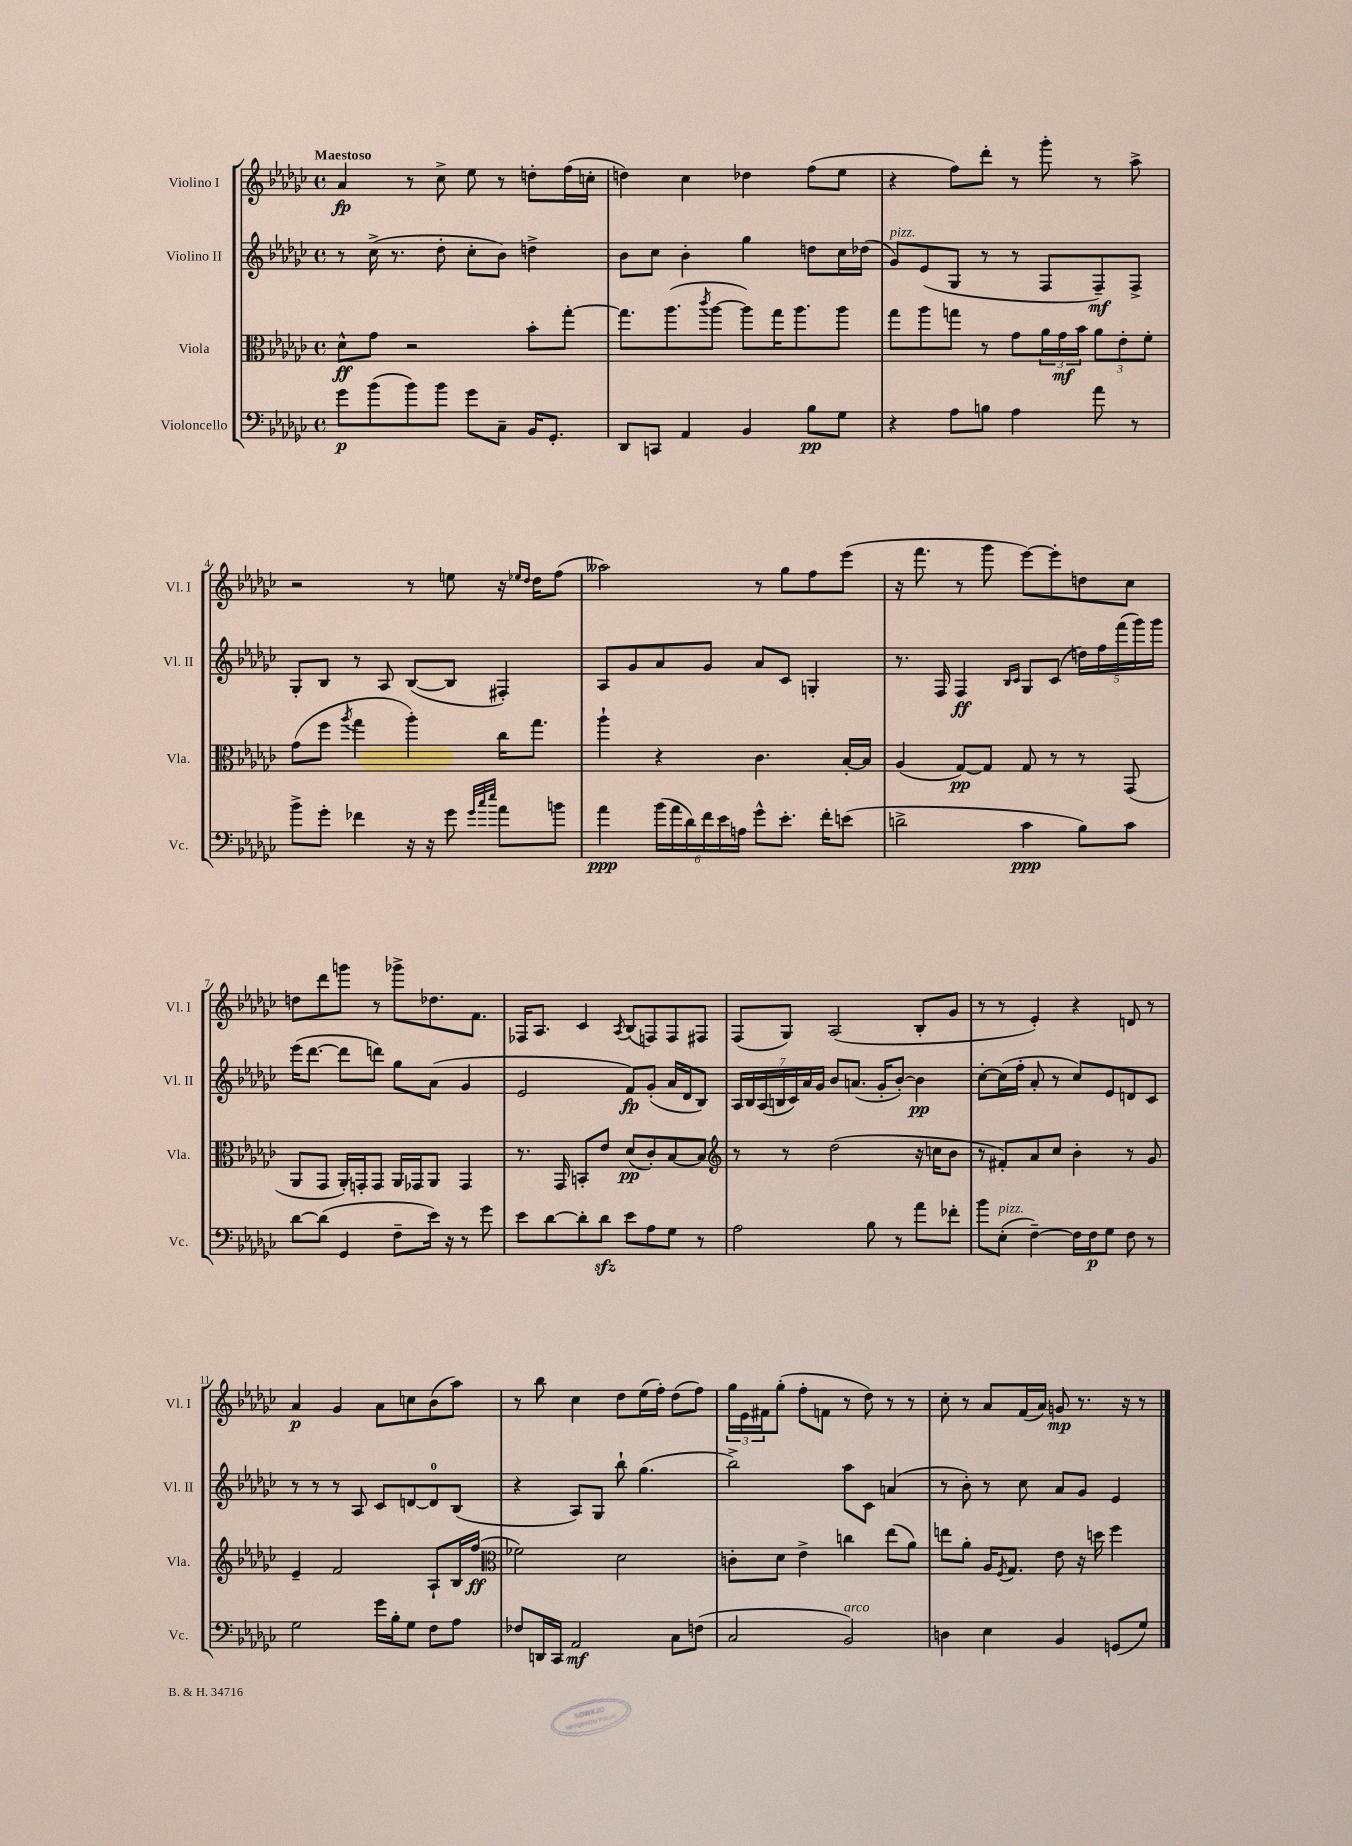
<<
\new StaffGroup <<
\new Staff = "s0" \with { instrumentName = "Violino I" shortInstrumentName = "Vl. I" } {
    \clef treble \key ges \major \defaultTimeSignature \time 4/4 \tempo "Maestoso"
    aes'4\fp r8 ces''8-> ees''8 r8 d''8-. f''16( c''16-. |
    d''4) ces''4 des''4 f''8( ees''8 |
    r4 f''8) des'''8-. r8 ges'''8-. r8 aes''8-> |
    r2 r8 e''8 r16 \grace { ees''16 des''16 } des''16 f''8( |
    aeses''2) r8 ges''8 f''8 ees'''8( |
    r16 f'''8. r8 ges'''8 ees'''8~) ees'''8-. d''8 ces''8 |
    d''8 des'''8 g'''8 r8 ges'''8-> des''8. f'8. |
    fes16 aes8. ces'4 \acciaccatura { aes8 } bes8( f8) f8 fis8 |
    f8( ges8) aes2( bes8-. ges'8 |
    r8 r8 ees'4-.) r4 d'8 r8 |
    aes'4\p ges'4 aes'8 c''8 bes'8( aes''8) |
    r8 bes''8 ces''4 des''8 ees''16( f''16-.) des''8( f''8) |
    \tuplet 3/2 { ges''16 ees'16 fis'16 } ges''8-.( f''8-. f'8 r8 des''8) r8 r8 |
    ces''8-. r8 aes'8 f'16( aes'16) g'8\mp r8. r16 r8 \bar "|." |
}
\new Staff = "s1" \with { instrumentName = "Violino II" shortInstrumentName = "Vl. II" } {
    \clef treble \key ges \major \defaultTimeSignature \time 4/4
    r8 ces''16->( r8. des''8-. ces''8-. bes'8) d''4-> |
    bes'8 ces''8 bes'4-. ges''4 d''8 ces''16 des''16( |
    ges'8^\markup { \italic "pizz." }) ees'8( ges8 r8 r8 f8 f8--\mf) f8-> |
    ges8-. bes8 r8 aes8 bes8~( bes8 fis4-.) |
    aes8 ges'8 aes'8 ges'8 aes'8 ces'8 g4-. |
    r8. f16 f4\ff \grace { bes16 ces'16 } ges8 ces'8( \tuplet 5/4 { d''16) f''16 f'''16( ges'''16) ges'''16 } |
    ees'''16( des'''8.~ des'''8 d'''8) ges''8 aes'8( ges'4 |
    ees'2 f'8\fp) ges'8-.( aes'16 des'16 bes8) |
    \tuplet 7/4 { aes16 bes16 aes16( b16 ces'16) aes'16 ges'16 } bes'8 a'8.( ges'16-. bes'8~-.) bes'4\pp |
    ces''8~-. ces''16( f''16-. aes'8-. r8 ces''8) ees'8 d'8 ces'8 |
    r8 r8 r8 aes8 ces'8 d'8~ d'8-0 bes8( |
    r4 aes8) ges8 bes''8-! ges''4.( |
    bes''2->) aes''8 ces'8 a'4( |
    r8 bes'8-.) r8 ces''8 aes'8 ges'8 ees'4 \bar "|." |
}
\new Staff = "s2" \with { instrumentName = "Viola" shortInstrumentName = "Vla." } {
    \clef alto \key ges \major \defaultTimeSignature \time 4/4
    des'8-^\ff ges'8 r2 bes'8-. ges''8~-. |
    ges''8. aes''8.( \acciaccatura { ces'''8 } aes''8~ aes''8) ges''16 aes''8. aes''8 |
    ges''8 aes''8 g''8 r8 ges'8 \tuplet 3/2 { aes'16 ges'16\mf bes'16 } \tuplet 3/2 { aes'8 ees'8-. f'8-. } |
    ges'8( f''8 \acciaccatura { aes''8 } ges''4 aes''4-.) ces''16 ges''8. |
    aes''4-! r4 ces'4. bes16~-. bes16 |
    aes4( ges8~\pp) ges8 ges8 r8 r8 ges,8( |
    aes,8 ges,8 aes,16-.) g,16-. g,8 aes,16 ges,16 aes,8 ges,4 |
    r8. ges,16 b,8-. ees'8 des'8\pp( ces'8-.) bes8~ bes8 |
    \clef treble r8 r8 des''2( r16 c''16 bes'8 |
    r8 fis'8-.) aes'8 ces''8 bes'4-. r8 ges'8 |
    ees'4-- f'2 aes8-! bes16 f''16\ff( |
    \clef alto fes'2) des'2 |
    c'8-. des'8 ees'4-> c''4 ees''8( aes'8) |
    e''8 aes'8-. aes16 \acciaccatura { f8 } ges8. ees'8 r16 d''16 f''4 \bar "|." |
}
\new Staff = "s3" \with { instrumentName = "Violoncello" shortInstrumentName = "Vc." } {
    \clef bass \key ges \major \defaultTimeSignature \time 4/4
    ges'8\p bes'8( bes'8) bes'8 ges'8 ces8-- bes,16 ges,8.-. |
    des,8 c,8 aes,4 bes,4 bes8\pp ges8 |
    r4 aes8 b8 aes4 aes'8 r8 |
    bes'8-> ges'8-. fes'4 r16 r16 ges'8 \grace { ges'32 ces''32 ees''32 } aes'8 b'8 |
    aes'4\ppp \tuplet 6/4 { bes'16( aes'16 des'16) f'16 ees'16 a16 } ges'8-^ ees'8.-. f'16-. e'8( |
    d'2-> ces'4\ppp bes8) ces'8 |
    des'8~ des'8( ges,4 f8-- ees'16) r16 r8 ges'8 |
    ees'8 des'8~ des'8-. des'8\sfz ees'8 aes8 ges8 r8 |
    aes2 bes8 r8 aes'8 fes'8-. |
    bes'8 ees8-.^\markup { \italic "pizz." }( f4~--) f16 f16\p ges8 f8 r8 |
    ges2 ges'16 bes16-. ges8 f8 aes8 |
    fes8 d,16 ces,16 aes,2\mf ces8 f8( |
    ces2 bes,2^\markup { \italic "arco" }) |
    d4 ees4 bes,4 g,8( ges8) \bar "|." |
}
>>
>>
